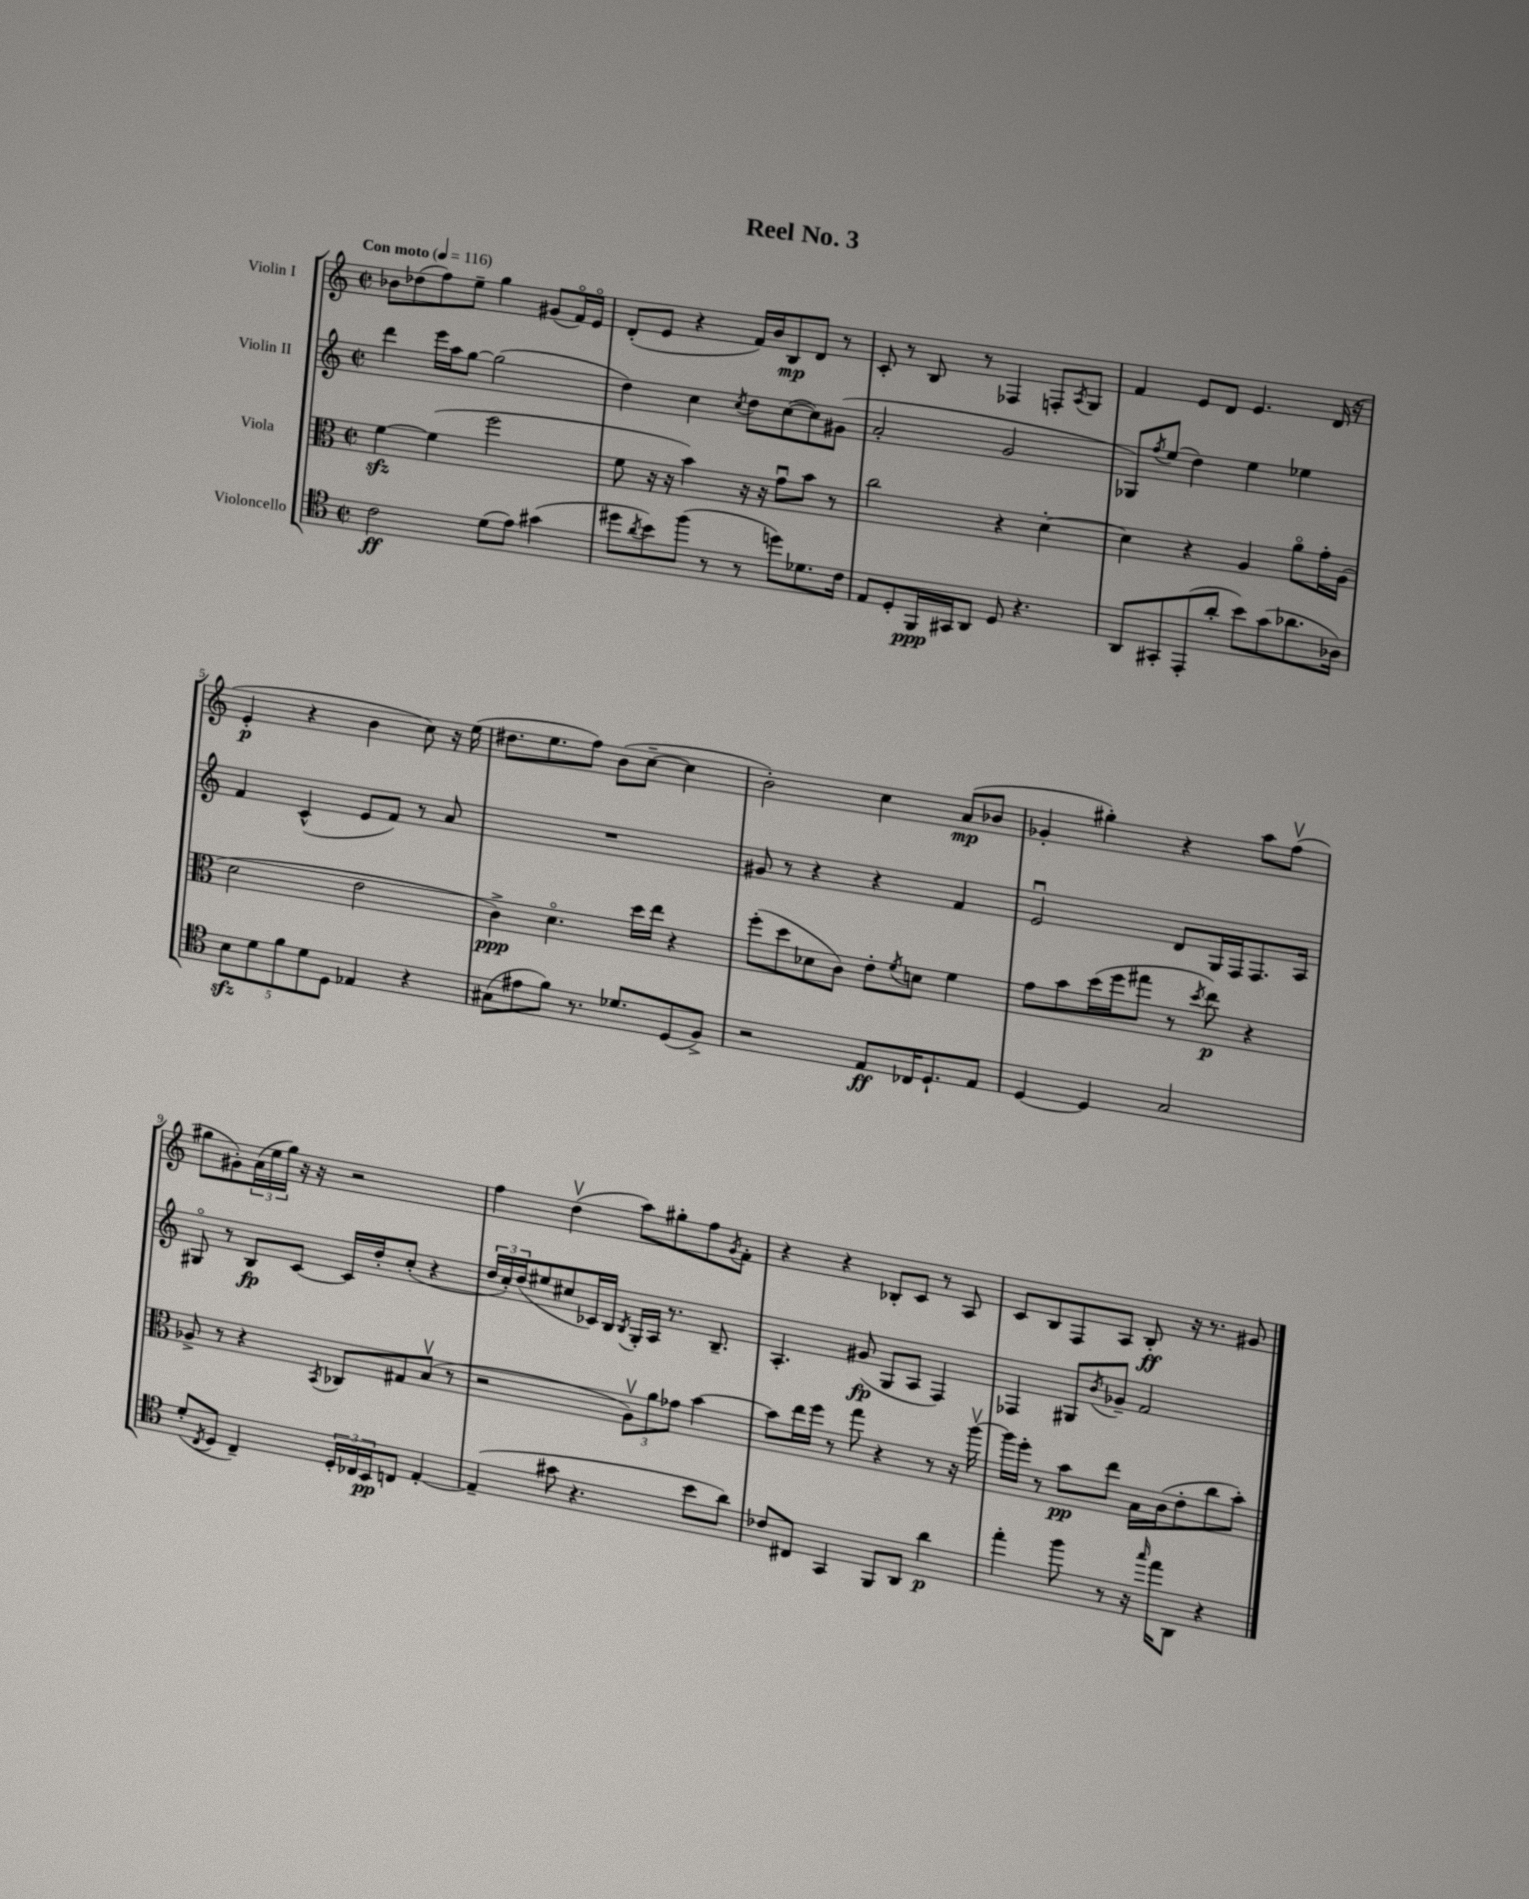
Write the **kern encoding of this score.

**kern	**kern	**kern	**kern
*staff4	*staff3	*staff2	*staff1
*clefC4	*clefC3	*clefG2	*clefG2
*k[]	*k[]	*k[]	*k[]
*M2/2	*M2/2	*M2/2	*M2/2
*met(c|)	*met(c|)	*met(c|)	*met(c|)
*MM116	*MM116	*MM116	*MM116
2c	[4f	4ddd	8b-
.	.	.	(8dd-
.	(4f]	16eee	8ff)
.	.	16aa	.
.	.	[8gg	8ee~
(8d	2ff	(2gg]	4gg
8e)	.	.	.
(4g#	.	.	(8g#
.	.	.	16fo)
.	.	.	16eo
=	=	=	=
8dd#	8f	4dd)	(8d'
8qa	.	.	.
8b)	16r	.	8e
.	16r	.	.
(8ff	4b)	4cc	4r
8r	.	.	.
.	.	8qcc	.
8r	16r	8dd	16f)
.	16r	.	16b
8dd)	8gu	([8cc	8B
8.d-	8b	8cc])	8d
.	8r	(8g#	8r
16c	.	.	.
=	=	=	=
8E	2cc	2a'	8c'
8D'	.	.	8r
16FF	.	.	8B
16GG#	.	.	.
8AA	.	.	8r
8D	4r	2g	4F-
4.r	.	.	.
.	[4d'	.	8F'
.	.	.	8qA
.	.	.	8G
=	=	=	=
8AA	4d]	8G-)	4f
.	.	8qff	.
8GG#'	.	(8ee	.
(8EE'	4r	4dd)	8e
8a'	.	.	8d
8b)	4A	4ee	4.e
(8g	.	.	.
8.a-	8ao	4ee-	.
.	16g'	.	(16d
16A-)	(16A	.	16r
=	=	=	=
10B	2d	4f	4e'
10d	.	.	.
10f	.	.	.
.	.	(4c^^	4r
10d	.	.	.
10D	.	.	.
4E-	2e	8e	4b
.	.	8f)	.
4r	.	8r	8cc)
.	.	8a	16r
.	.	.	(16ee
=	=	=	=
(8G#	4c^)	1r	8.dd#
8e#	.	.	.
.	.	.	8.ee
8f)	4.do	.	.
8.r	.	.	8ff)
.	.	.	(8b
8.d-	.	.	.
.	16dd	.	[8cc~
.	16ee	.	.
(8D	4r	.	4cc]
8F^)	.	.	.
=	=	=	=
2r	(8ff'	8g#	2b')
.	8dd	8r	.
.	8d-	4r	.
.	8c)	.	.
8E	8e'	4r	4cc
.	8qf	.	.
16C-	8d	.	.
8.D`	.	.	.
.	4f	4f	(8a
8E	.	.	8b-
=	=	=	=
[4D	8g	2eu	4g-'
.	8b	.	.
4D]	(16dd	.	4gg#')
.	16ff	.	.
.	8gg#	.	.
2G	8r	8d	4r
.	8qdd	.	.
.	8ee)	16G	.
.	.	16F	.
.	4r	8.F	8aa
.	.	.	(8ffv
.	.	16A	.
=	=	=	=
(8d'	8A-^	8G#o	8gg#
8qC	.	.	.
8D	8r	8r	8g#')
4C~)	4r	8B	(24a
.	.	.	24ee
.	.	.	24gg#)
.	.	[8c	16r
.	.	.	16r
.	8qBB	.	.
24D'	8C-	16c]	2r
24C-	.	.	.
.	.	16dd'	.
24BB	.	.	.
8C	8G#	(8cc'	.
[4E'	(8Bv	4r	.
.	8r	.	.
=	=	=	=
(4E~]	2r	24dd	4ff
.	.	24cc')	.
.	.	(24dd	.
.	.	8ee#	.
8g#	.	8cc#	(4ddv
4.r	.	16c-)	.
.	.	16B	.
.	.	8qB	.
.	12Av)	16G'	8aa)
.	.	16A	.
.	12a	.	.
.	.	8.r	8gg#'
.	12g-	.	.
8b	[4b	.	8ff
.	.	8.B~	.
.	.	.	8qg
8a)	.	.	8f'
=	=	=	=
8c-	8b]	4.A'	4r
8C#	16ee	.	.
.	16ff	.	.
4GG	8r	.	4r
.	8gg	(8g#	.
8FF	4r	8G	8B-'
8AA	.	8A	8c
4a	8r	4F)	8r
.	16r	.	8A
.	[16aav	.	.
=	=	=	=
4ee'	16aa]	4F-	8c
.	16ff'	.	.
.	8r	.	8B
8ff	8b	8G#	8F
.	.	8qb	.
8r	8ee	8g-~	8A
16r	16B	2f	8B'
16qqgg	.	.	.
16ee	(16c	.	.
8AA	8e'	.	16r
.	.	.	8.r
4r	8cc	.	.
.	8b')	.	8g#
==	==	==	==
*-	*-	*-	*-
